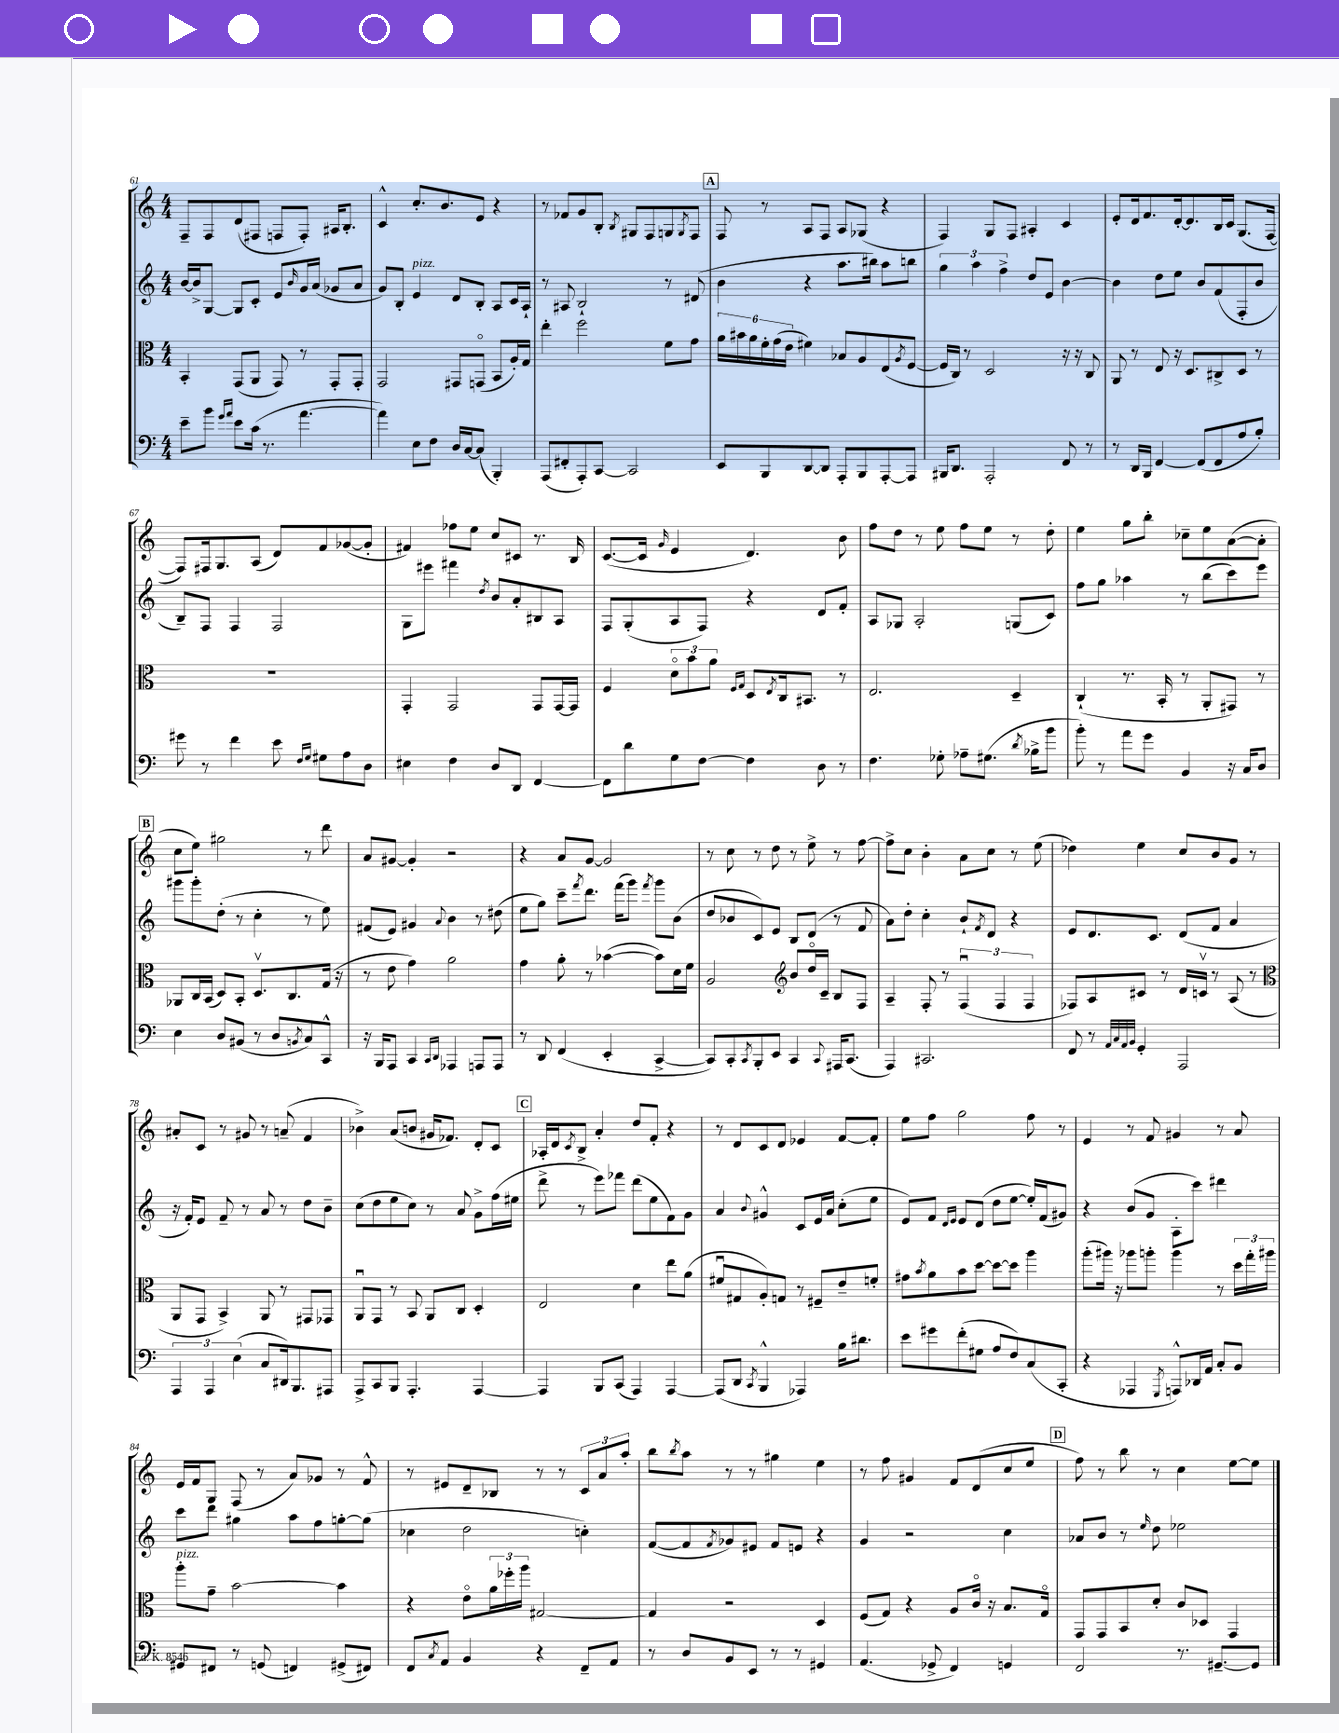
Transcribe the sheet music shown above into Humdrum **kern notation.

**kern	**kern	**kern	**kern
*staff4	*staff3	*staff2	*staff1
*clefF4	*clefC3	*clefG2	*clefG2
*k[]	*k[]	*k[]	*k[]
*M4/4	*M4/4	*M4/4	*M4/4
8e~\L	4BB'/	[16b/LL	8F~/L
.	.	16b^/]J	.
8b\J	.	[8G/J	8F/
16qqg/LL	.	.	.
16qqa/JJ	.	.	.
8e\L	(8GG/L	8G/]L	(8d/
(16c\Jk	8AA/J	8c'/J	8F#/J
8.r	.	.	.
.	8GG/)	8e/L	8F/L
.	.	16qqb/	.
[4.a\	8r	16g/L	8F'/J)
.	.	(16a/JJ	.
.	8GG'/L	8g-/L	16A#/LK
.	.	.	8.B'/J
.	8GG'/J	8a/J	.
=	=	=	=
4a\])	2GG/	8g/L)	4c^^/
.	.	8B'/J	.
8E\L	.	4e/	8.cc'/L
8F\J	.	.	.
.	.	.	8.b/
16D/LL	8GG#/L	8d/L	.
[16C/J	.	.	.
(8C/]J	(8GGo/J	8B'/J	8e/J
4BBB'/)	8BB/L	8A/L	4r
.	16A'/L)	16c/L	.
.	16G/JJ	16A`/JJ	.
=	=	=	=
(8AAA/L	4ee'\	8r	8r
8FF#'/	.	8A#/	8f-/L
8AAA'/)	2ff\	2B`/	8g/
[8CC/J	.	.	8B'/J
.	.	.	8qB/
2CC/]	.	.	8G#/L
.	.	.	8F/
.	8f\L	8r	8G/
.	.	.	8qG/
.	8g\J	(8d#/	8F/J
=	=	=	=
8EE/L	24a\LL	4b\	8F/
.	24b#\	.	.
.	24a\	.	.
8BBB/	24f'\	.	8r
.	(24g\	.	.
.	24e\JJ	.	.
[8DD/	4f#\)	4r	8A/L
8DD/]J	.	.	8F/J
8AAA'/L	8B-/L	8.aa\L	8A/L
8BBB/	8A/	.	(8G-/J
.	.	16bb#\Jk)	.
[8AAA'/	(8E/	8aa\L	4r
.	8qA/	.	.
8AAA/]J	[8F/J	8bb\J	.
=	=	=	=
16BBB#/LK	16F/]LL	6gg\	4F/)
8.DD/J	16C/JJ)	.	.
.	8r	.	.
.	.	6aa\	.
2AAA'/	2D/	.	8G/L
.	.	6ff^\	.
.	.	.	8F/J
.	.	8dd/L	4A#'/
.	.	8e/J	.
8FF/	16r	[4b\	4c/
.	16r	.	.
8r	8C/	.	.
=	=	=	=
8r	8AA/	4b\]	8e'/L
16DD/LL	8r	.	16d/k
16BBB/JJ	.	.	8.f/
[4FF/	8E/	8dd\L	.
.	16r	8ee\J	[16d'/k
.	8.D/L	.	8.d/]
(8FF/]L	.	8b/L	.
8FF/	8C#^/	(8f/	16B/L
.	.	.	16c/JJ
8A/	8D/J	8F'/	(8.G/L
8B'/J)	8r	8b/J	.
.	.	.	[16F/Jk
=	=	=	=
8g#\	1r	8B~/L)	8F/]L)
8r	.	8F/J	16F#/k
.	.	.	8.G/
4f\	.	4F/	.
.	.	.	(8A/J
8e\	.	2F/	8d/L)
16qqF/LL	.	.	.
16qqG/JJ	.	.	.
8G#\L	.	.	8f/
8A\	.	.	([8g-/
8D\J	.	.	8g-'/]J
=	=	=	=
4E#\	4GG'/	8G\L	4f#/)
.	.	8eee#\J	.
4F\	2GG/	4fff#\	8ff-\L
.	.	.	8ee\J
.	.	8qdd/	.
8D/L	.	8b/L	8cc/L
8DD/J	.	8a'/	8c#/J
[4FF/	8GG/L	8B#/	8.r
.	[16GG/L	8A/J	.
.	16GG/]JJ	.	16B/
=	=	=	=
8FF\]L	4F/	8F/L	([8.c/L
8d\	.	(8G'/	.
.	.	.	16c/]Jk
.	.	.	16qqg/
8G\	12do\L	8A/	4e/
.	12b\	.	.
[8F\J	.	8F/J)	.
.	12a\J	.	.
.	16qqF/LL	.	.
.	16qqG/JJ	.	.
4F\]	8D/L	4r	4.d/)
.	8qE/	.	.
.	16C/k	.	.
.	8.BB#/J	.	.
8D\	.	8d/L	.
8r	8r	8f'/J	8b\
=	=	=	=
4.F\	2.E/	8A/L	8ff\L
.	.	8G-/J	8dd\J
.	.	2A'/	8r
8G-'\	.	.	8ee\
8A-~\L	.	.	8ff\L
(8.G#\J	.	.	8ee\J
.	4D~/	(8G/L	8r
8qd/	.	.	.
16B-^\LK	.	.	.
8b\J	.	8c/J)	8dd'\
=	=	=	=
8b'\)	(4C`/	8ff\L	4ee\
8r	.	8gg\J	.
8a\L	8.r	4aa-\	8gg\L
8g\J	.	.	8bb'\J
.	16BB'/	.	.
4BB/	8r	8r	8cc-~\L
.	8AA'/L	(8bb\L	8ee\
16r	8GG#/J)	8ccc\)	([8a\
16C/LK	.	.	.
8D/J	8r	8eee\J	8a'\]J
=	=	=	=
4E\	8AA-/L	8ggg#\L	8cc\L
.	16C/L	8ggg#'\	8ee\J)
.	(16BB/JJ	.	.
8D/L	8D/L)	(8dd'\J	2gg#\
(8BB#/J	8BB'/J	8r	.
8r	8.Dv/L	4cc'\	.
8D/L	.	.	.
.	8.C/	.	.
8qBB/	.	.	.
8C/)	.	8r	8r
8CC^^/J	(16G/Jk	8ee\)	8ddd\
.	16r	.	.
=	=	=	=
16r	8r	(8f#/L	8a/L
16BBB/LK	.	.	.
8AAA/J	8e\	8e/J)	[8g#/J
4CC/	4g\)	4g#/	4g#'/]
16qqCC/LL	.	.	.
16qqDD/JJ	.	8qqa/	.
4AAA-/	2a\	4b\	2r
8AAA/L	.	8r	.
8AAA/J	.	(8dd#\	.
=	=	=	=
8r	4g\	8ee\L	4r
8DD/	.	8gg\J)	.
(4FF/	8a'\	8ccc~\L	8a/L
.	.	8qfff/	.
.	8r	8.ddd\J	[8g/J
4EE'/	([4b-\	.	2g/]
.	.	(16fff\LK	.
.	.	8ggg\J)	.
.	.	8qfff/	.
[4CC^/	8b-\]L)	8ggg\L	.
.	16d\L	(8b\J	.
.	16f\JJ	.	.
=	=	=	=
8CC/]L)	2A/	8dd/L	8r
8CC'/	.	8b-/	8cc\
8qCC/	.	.	.
8BBB'/	.	8c/)	8r
8EE/J	.	8e/J	8dd\
*	*clefG2	*	*
4CC/	8b/L	8B/L	8r
.	16ddo/L	(8d/J	8ee^\
.	16c~/JJ	.	.
8qqCC/	.	.	.
16AAA#/LK	8B/L	8r	8r
(8.CC/J	.	.	.
.	8F/J	8f/	[8ff\
=	=	=	=
4AAA/)	4A~/	8a\L)	8ff^\]L
.	.	8dd'\J	8cc\J
2.CC#/	8F'/	4cc'\	4b'\
.	8r	.	.
.	(6Fu/	8b`/L	8a\L
.	.	8qf/	.
.	.	8d/J	8cc\J
.	6F/	.	.
.	.	4r	8r
.	6F/	.	.
.	.	.	(8ee\
=	=	=	=
8FF/	8F-/L)	8e/L	4dd-\)
8r	8A/	8.d/	.
32qqAA/LLL	.	.	.
32qqC/	.	.	.
32qqAA/	.	.	.
32qqBB/JJJ	.	.	.
4GG'/	8c#/J	.	4ee\
.	.	8.c/J	.
.	8r	.	.
2AAA/	16d/LL	(8d/L	8cc/L
.	16cv/JJ	.	.
.	8r	8f/J	8b/
.	(8A/	4a/	8g/J
.	8r	.	8r
=	=	=	=
*	*clefC3	*	*
6AAA/	8AA/L	16r	8a#'/L
.	.	16f'/LK)	.
.	8GG/J	8e/J	8c/J
6AAA/	.	.	.
.	4BB^/)	8f~/	8r
(6E\	.	.	.
.	.	8r	8g#/
8C/L	8AA/	8a/	8r
16DD#/k)	8r	8r	(8a~/
8.BBB/	.	.	.
.	8GG#/L	8dd\L	4f/
8AAA#/J	8GG-/J	8b~\J	.
=	=	=	=
8AAA^/L	8AAu/L	(8cc\L	4b-^\)
8CC/	8GG/J	8dd\	.
8BBB/J	8r	8ee\	(8a/L
4.AAA'/	8BB/	8cc\J)	8b/J
.	8AA/L	8r	16g#/LK
.	.	.	8.f-/J)
.	8C/J	8a/	.
[4AAA/	4D'/	8g^\L	8d'/L
.	.	(16ff\L	8c/J
.	.	16ee#\JJ	.
=	=	=	=
4AAA/]	2E/	8ddd^\	16A-'/LL
.	.	.	16d/J
.	.	.	8qc/
.	.	8r	8B^/J
8BBB/L	.	8eee\L)	4a'/
(8CC/J	.	8fff-\J	.
4AAA/)	4d\	(8ddd\L	8dd/L
.	.	8ee\	8f'/J
[4AAA/	8ee\L	8f\)	4r
.	(8a\J	8g\J	.
=	=	=	=
(8AAA/]L	8f#u/L	4a/	8r
8DD/J	8G#/	.	8d/L
8qCC/	.	8qqb/	.
4BBB^^/	8A'/)	4g#^^/	8c/
.	8G/J	.	8d/J
4AAA-/)	8r	8c/L	4e-/
.	8F#~/L	16e/L	.
.	.	16a/JJ	.
16B\LK	8e~/	(8cc'\L	[8f/L
8.d#\J	.	.	.
.	8f'/J	8ee\J	8f'/]J
=	=	=	=
8e\L	8g#\L	8e/L)	8ee\L
.	8qb/	.	.
8g#\	8a\	8f/J	8ff\J
.	.	16qqd/LL	.
.	.	16qqe/JJ	.
(8f'\	8b\	8e/L	2gg\
8G#\J	[8dd\J	(8d/J	.
8A/L	8dd\_L	8dd\L	.
8F/)	8dd\]J	[8ee\J	.
(8C/	4aa\	16ee'/]LL)	8ff\
.	.	(16f/J	.
8CC'/J	.	8g#/J)	8r
=	=	=	=
4r	(8aa'\L	4r	4e/
.	16aa#\Jk)	.	.
.	16r	.	.
4AAA-/	8aa-\L	(8b/L	8r
.	8aa'\J	8g/J	8f/
8qGGG/	.	.	.
8AAA^^/L)	4aa\	8A'\L	4g#/
16DD-/L	.	8ccc\J)	.
16AA/JJ	.	.	.
8C'/L	8r	4ddd#\	8r
8BB/J	24dd\LL	.	8a/
.	24gg'\	.	.
.	24aa#\JJ	.	.
=	=	=	=
8GG#/L	8aa'\L	8ccc\L	16e/LL
.	.	.	16f/J
8FF#/J	8g~\J	8ddd\J	8G/J
8r	[2b\	4gg#\	(8F/
(8GG/	.	.	8r
4FF/)	.	8aa\L	8a/L)
.	.	8ff\	8g-/J
(8GG#^/L	4b\]	[8gg'\	8r
8FF#/J)	.	(8gg\]J	8f^^/
=	=	=	=
8FF/L	4r	4cc-\	8r
8qC/	.	.	.
8AA/J	.	.	8e#/L
4BB/	8eo\L	2dd\	8d~/
.	24a\L	.	8B-/J
.	24ff-'\	.	.
.	24aa\JJ	.	.
4r	[2G#/	.	8r
.	.	.	8r
8FF~/L	.	4cc'\)	12c/L
.	.	.	12a/
8AA/J	.	.	.
.	.	.	12aa'/J
=	=	=	=
8r	4G#/]	([8f/L	8bb\L
.	.	.	8qbb/
8D/L	.	8f/]	8aa\J
.	.	8qf/	.
8BB/	2r	8g-/)	8r
8EE/J	.	8e#/J	8r
8r	.	8f/L	4gg#\
8r	.	8e/J	.
4GG#/	4D/	4r	4ee\
=	=	=	=
(4.AA/	(8F/L	4g/	8r
.	8G/J)	.	8ff\
.	4r	2r	4g#/
8GG-^/	.	.	.
4FF/)	8A/L	.	8f/L
.	16co/Jk	.	(8d/
.	16r	.	.
4GG/	8.B/L	4cc\	8cc/
.	.	.	8ee/J
.	16Go/Jk	.	.
=	=	=	=
2FF/	8GG/L	8a-/L	8ff\)
.	8GG/	8b/J	8r
.	8BB/	8r	8bb\
.	.	16qqee/	.
.	8d'/J	8dd\	8r
8.r	8c/L	2ee-\	4cc\
.	8D-/J	.	.
[8.GG#~/L	.	.	.
.	4GG/	.	[8ee\L
8GG#/]J	.	.	8ee\]J
==	==	==	==
*-	*-	*-	*-
